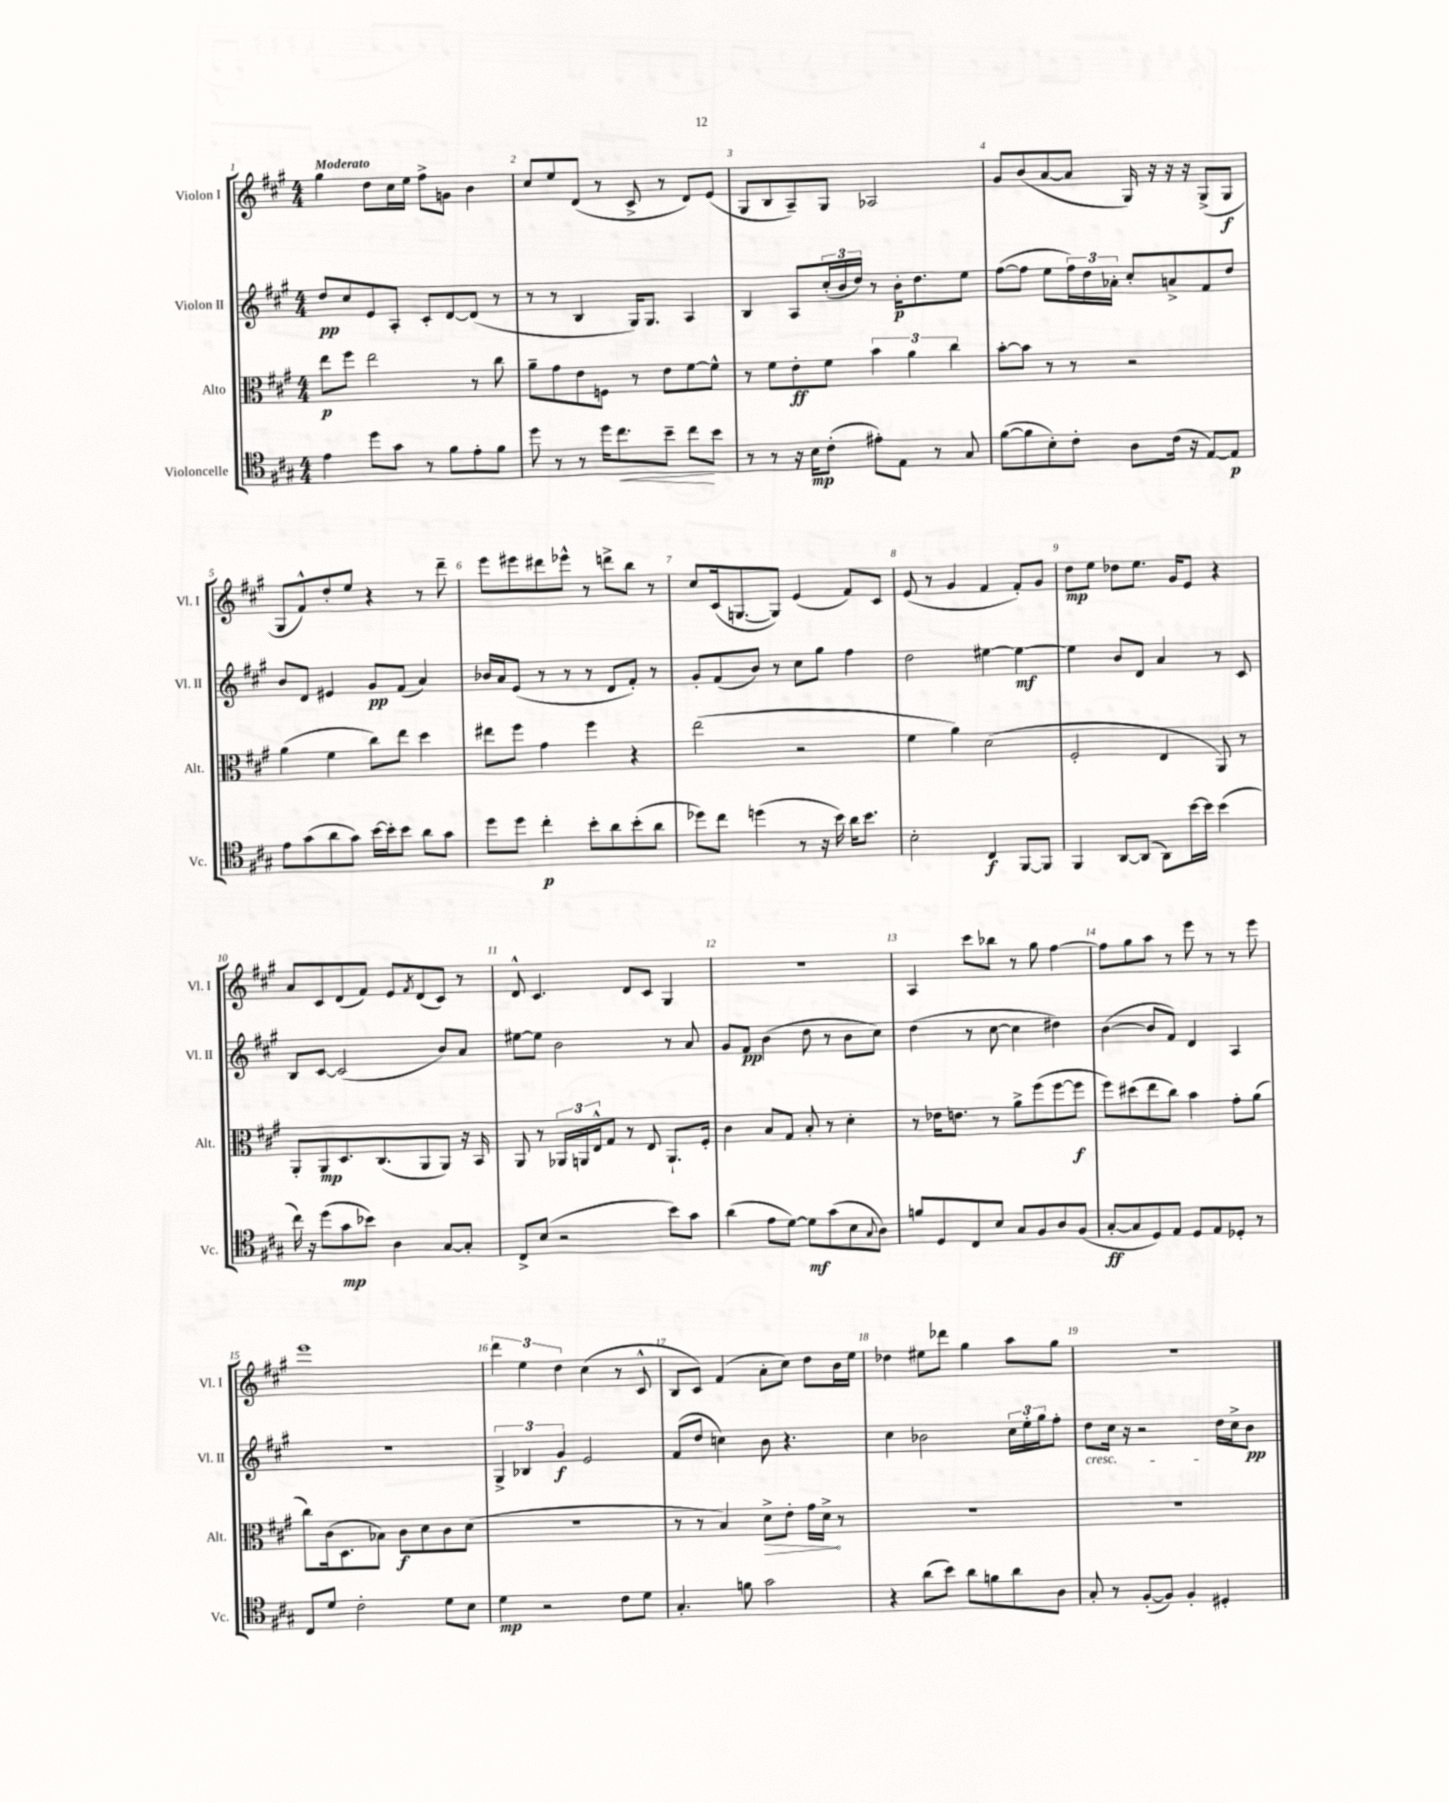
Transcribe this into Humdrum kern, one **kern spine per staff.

**kern	**kern	**kern	**kern
*staff4	*staff3	*staff2	*staff1
*clefC4	*clefC3	*clefG2	*clefG2
*k[f#c#g#]	*k[f#c#g#]	*k[f#c#g#]	*k[f#c#g#]
*M4/4	*M4/4	*M4/4	*M4/4
4e	8ee	8dd	4gg#
.	8ff#	8cc#	.
8dd	2ee	8e	8dd
8g#	.	8A'	16cc#
.	.	.	16ee
8r	.	8c#'	8ff#^
8f#	.	[8d	8g
8e'	8r	(8d]	4b
8f#	8cc#	8r	.
=	=	=	=
8dd	8a~	8r	8cc#
8r	8g#	8r	8ee
8r	8e	4B	(8d
16dd	8F	.	8r
8.cc#	.	.	.
.	8r	16G#)	8c#^
.	.	8.G#	.
8b~	8e	.	8r
8cc#	[8f#	4A	8d)
8b	8f#^^]	.	(8e
=	=	=	=
8r	8r	4B	8G#
8r	8f#	.	8B
16r	8e'	8A	8A~)
16B	.	.	.
(8c#'	8f#	(24cc#'	8G#
.	.	24b	.
.	.	24dd)	.
8e#')	6b	8r	2A-
8E	.	16b'	.
.	6a	.	.
.	.	8.dd	.
8r	.	.	.
.	6cc#	.	.
8G#	.	8ee	.
=	=	=	=
([8f#	[8b'	([8ff#	8g#
8f#]	8b]	8ff#]	(8b
8B')	8r	8ee	[8a
8c#'	8r	24ff#)	8a]
.	.	24dd	.
.	.	24a-'	.
8A	2r	8cc#'	16G#)
.	.	.	16r
(16c#	.	8a^	16r
16r	.	.	16r
[8E)	.	8f#	(8G#^
8E]	.	8dd	8G#
=	=	=	=
8e	(4a	8b	8G#
(8g#	.	8d	8f#^^)
8a	4f#	4e#	8dd'
8g#)	.	.	8ee
[16b	8cc#)	8g#	4r
16b']	.	.	.
8b	8ee	(8f#	.
8a	4dd	4a)	8r
8g#	.	.	8ddd~
=	=	=	=
8dd	8ee#	16b-	8eee
.	.	16a	.
8dd	8ff#	(8e	8eee#
4cc#'	4g#	8r	8ddd#
.	.	8r	8eee-^^
8b'	4ff#	8r	8r
8a	.	8d	8ddd^
(8b'	4r	8f#')	8bb
8a	.	8r	8r
=	=	=	=
8dd-)	(2ee	8g#'	8cc#
8cc#	.	(8f#	(16c#
.	.	.	[8.G
(4dd	.	8b)	.
.	.	8r	8G])
8r	2r	8cc#	(4e
16r	.	8gg#	.
16b)	.	.	.
16a	.	4ff#	8f#)
8.b	.	.	.
.	.	.	8c#
=	=	=	=
2B'	4f#	2dd	(8e
.	.	.	8r
.	4a)	.	4g#
4C#	(2d	[4ee#	4f#
[8FF#	.	4ee#_	8f#')
8FF#]	.	.	8g#
=	=	=	=
4FF#	2F#'	4ee#]	8dd
.	.	.	8ee
[8AA	.	8b	8dd-
(8AA]	.	8d	8.ee
8AA)	4E	4a	.
.	.	.	16g#
[16b	.	.	8e
16b]	.	.	.
(4b	8AA)	8r	4r
.	8r	8c#	.
=	=	=	=
16cc#)	8AA'	8B	8a
16r	.	.	.
(8dd	8AA	[8c#	8c#
8g#	8.D	(2c#]	(8d
8b-)	.	.	8f#)
.	(8.C#	.	.
4A	.	.	8e
.	.	.	8qf#
.	8AA	.	(8d
[8G#	8AA)	8b)	8c#)
8G#']	16r	8a	8r
.	16BB	.	.
=	=	=	=
8C#^	8AA	[8ee#	8d^^
(8B	8r	8ee#]	4.c#
2r	24AA-	2b	.
.	24AA	.	.
.	24E^^	.	.
.	8G#	.	.
.	8r	.	8d
.	8E	.	8c#
8b)	8.AA`	8r	4G#
8g#	.	8a	.
.	16F#'	.	.
=	=	=	=
(4a	4c#	8g#	1r
.	.	8f#	.
8e	8B	(4b	.
[8d)	8G#	.	.
8d]	8B'	8dd	.
(8g#	8r	8r	.
8B	4d'	8b	.
8qqG#	.	.	.
8A)	.	8cc#)	.
=	=	=	=
8f	8r	(4dd	4A
8D	16e-	.	.
.	8.e	.	.
8C#	.	8r	8ccc#
8B	8r	[8cc#	8bb-
8G#	8a^	4cc#]	8r
8F#	(8ff#	.	8gg#
8A	[8ff#	4dd#)	[4ff#
(8F#	8ff#]	.	.
=	=	=	=
[8G#'	8ff#)	([4b	8ff#]
8G#]	(8dd#	.	8gg#
8D)	8ee	8b]	8aa
8E	8cc#)	8f#)	8r
8D	4b	4d	8eee
8E	.	.	8r
8D-'	8g#'	4A	8r
8r	(8a	.	8eee
=	=	=	=
8C#	8cc#)	1r	1eee
8d	(16c#	.	.
.	8.D	.	.
2c#'	.	.	.
.	8B-)	.	.
.	8c#	.	.
.	8d	.	.
8d	8c#	.	.
8B	(8d	.	.
=	=	=	=
4d	1r	6G#^	6ddd
.	.	6B-	6ee
2r	.	.	.
.	.	6g#	6dd
.	.	2e	(4cc#
8c#	.	.	8r
8d	.	.	8c#^^
=	=	=	=
4.G#'	8r	(8f#	8B
.	8r	8dd	8c#)
.	4B)	4cc)	(4f#
8f	.	.	.
2g#	8d^	8b	8a'
.	8e'	4.r	8cc#)
.	16g#	.	8dd
.	16d^	.	.
.	8r	.	16b
.	.	.	16ee
=	=	=	=
4r	1r	4cc#	4dd-
(8a	.	2b-	8ee#
8b)	.	.	8ddd-
8a	.	.	4gg#
8f	.	.	.
8a	.	24cc#	8aa
.	.	24ee'	.
.	.	24gg#	.
8A	.	8ff#'	8gg#
=	=	=	=
8G#'	1r	8dd	1r
8r	.	16cc#	.
.	.	16r	.
([8F#'	.	2r	.
8F#])	.	.	.
4F#'	.	.	.
4D#'	.	16dd	.
.	.	16cc#^	.
.	.	8b	.
==	==	==	==
*-	*-	*-	*-
